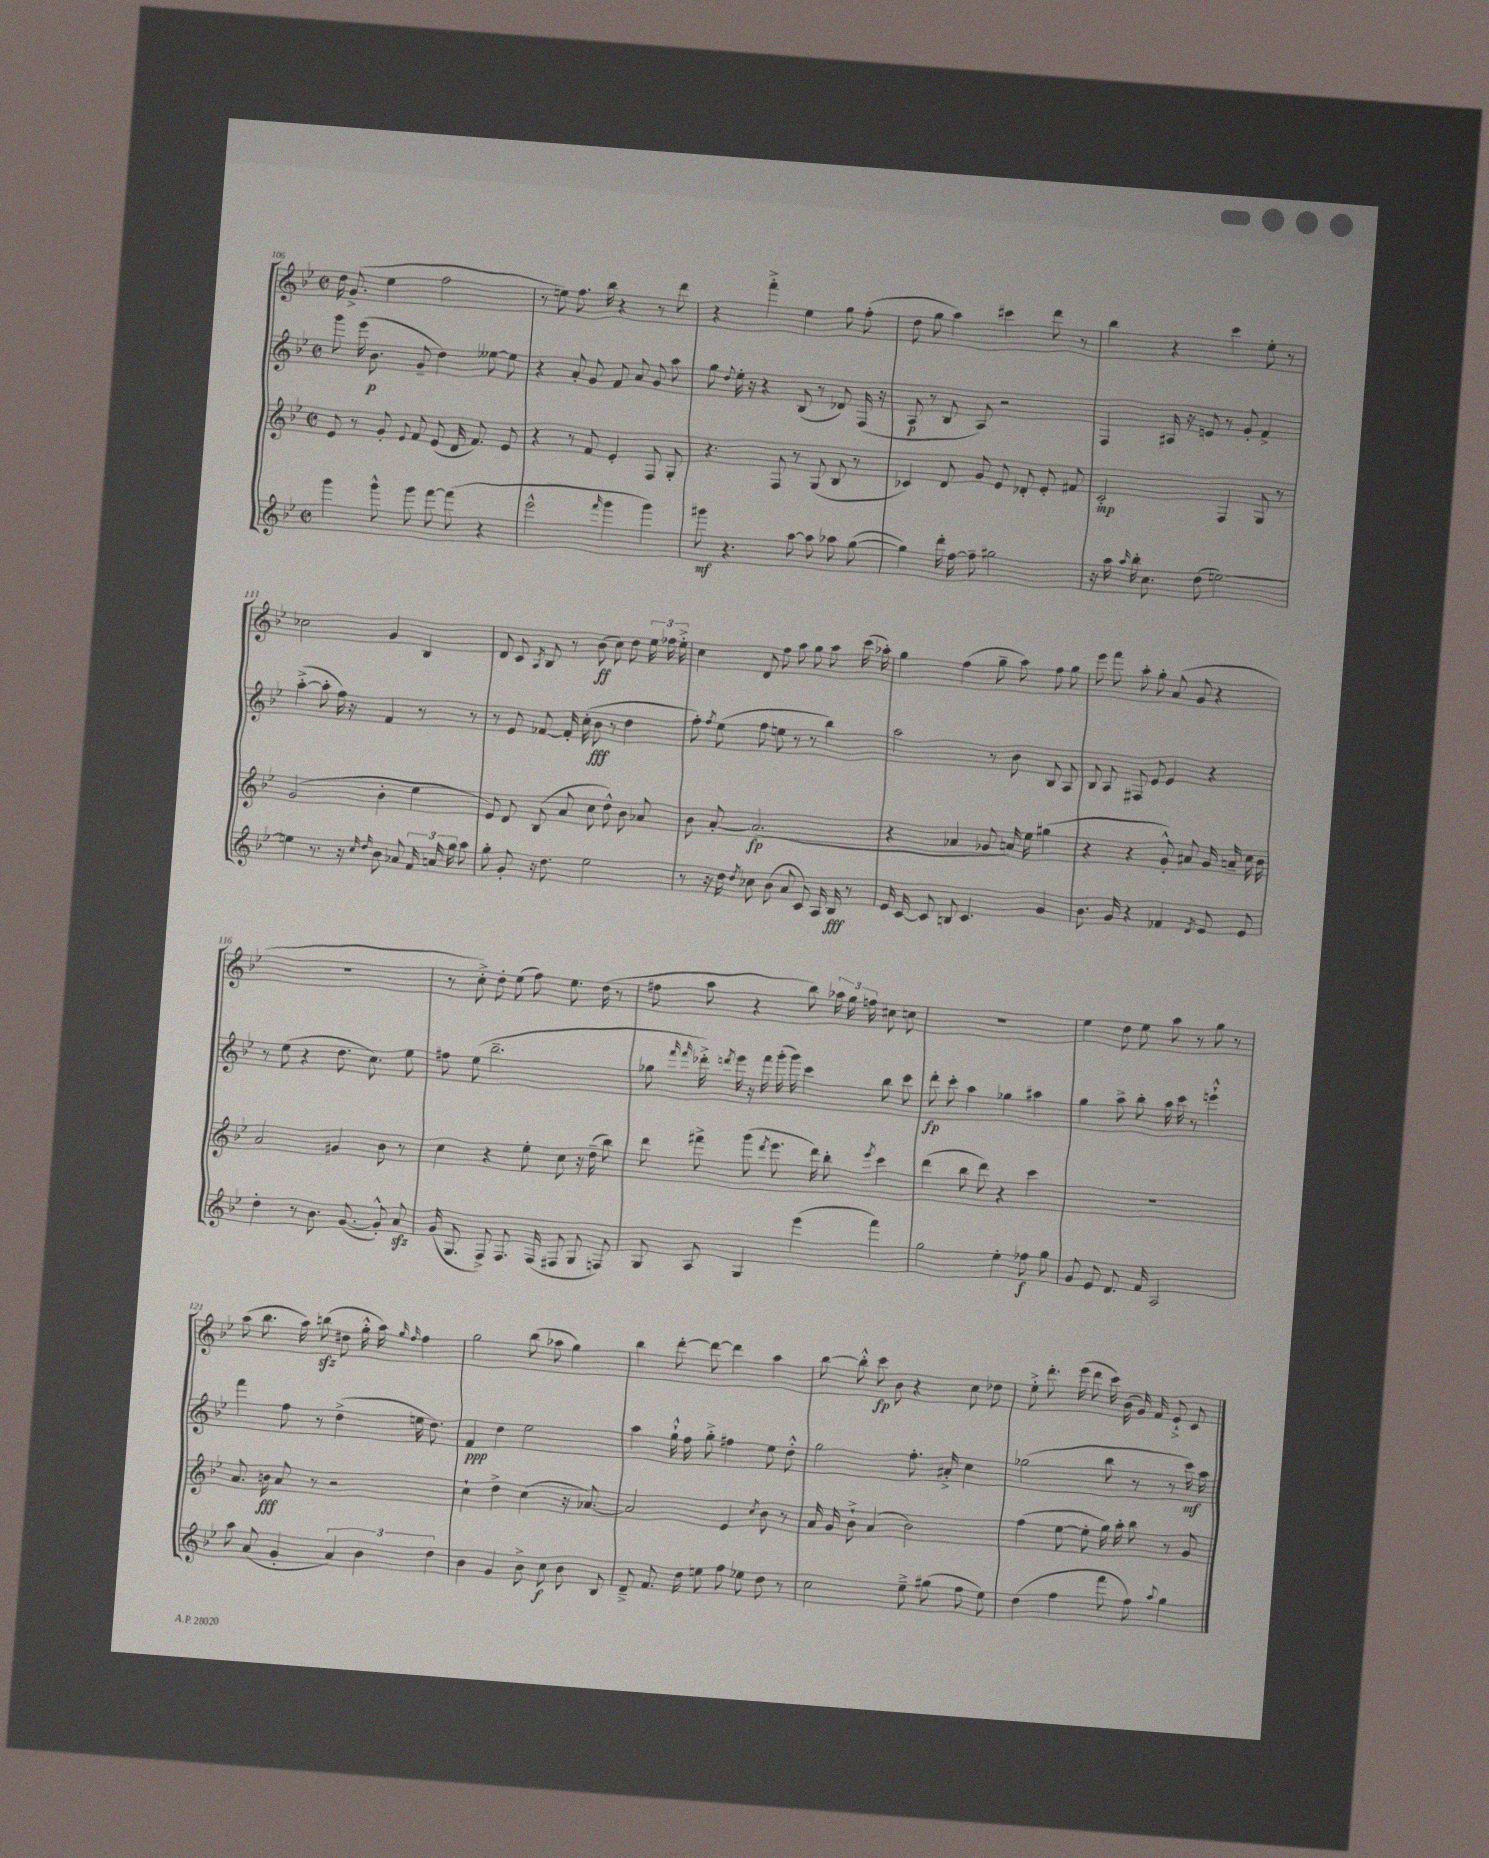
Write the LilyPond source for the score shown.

<<
\new StaffGroup <<
\new Staff = "s0" {
    \clef treble \key bes \major \defaultTimeSignature \time 2/2
    \autoBeamOff d''16 g'8.->( ees''4 f''2 |
    r8 e''8) f''8. bes''16 r4 r8 d'''8 |
    r4 f'''4-.-> ees''4 g''8 f''8-.( |
    d''8 g''8 a''4) cis'''4 d'''8 r8 |
    bes''4 r4 c'''4 ees''8-. r8 |
    ces''2 g'4 bes4 |
    d'8 c'8 \acciaccatura { a8 } bes8 r8 bes'8\ff( c''8) d''8 \tuplet 3/2 { ees''16 fes''16 ees''16-.-> } |
    c''4 d'8 f''8 a''8 g''8 a''8 c'''16( aes''16-.) |
    g''4 f''4( g''8-- a''8) f''8 g''8 |
    ees'''8 f'''8 a''8-. g''8-. a'8( g'8 r4 |
    R1 |
    r8 c''8-.->) d''8-. ees''8( f''8) ees''8. d''16( r8 |
    fis''8 a''8 r4 bes''8) \tuplet 3/2 { aes''16 g''16 f''16 } cis''8 c''8 |
    R1 |
    ees''4 d''8 ees''8 a''8 r8 g''8 r8 |
    a''8( bes''8. a''16) b''8\sfz( dis''8 g''16-.-^ a''16) \grace { g''16 f''16 } f''4 |
    g''2 bes''8( aes''8 g''4) |
    bes''4 d'''8~-. d'''8~ d'''4 a''4 |
    bes''8~ bes''8-.-^ c'''8\fp bes'8 r4 c''8 des''8 |
    ees''8-.-> d'''8.-. ees'''16( d'''8 c'''16) bes'16( g'16) f'16 ees'8-!-> c'8 \bar "|." |
}
\new Staff = "s1" {
    \clef treble \key bes \major \defaultTimeSignature \time 2/2
    \autoBeamOff g'''8 ees'''16( bes'8.\p g'8-- d''4) eeses''8~ eeses''8 |
    r4 a'8-. g'8 f'8 a'8 g'8 a''8 |
    g''8 \appoggiatura { d''8 } ees''16-. r16 r4 bes8( r8 des'8) f16( r16 |
    a8\p r8 bes8 a8) r2 |
    f4 ais16 r16 e'8 r8 g'8-. f'4-> |
    a''4~-.->( a''8-. f''16) r16 f'4 r8 r8 |
    r8 ees'8 fes'8~ fes'16-. c''16-.( bes'8\fff r8 d''4 |
    f''8-.) \acciaccatura { f''8 } ees''8( f''8 e''8 r8 r8 bes''4) |
    a''2 r8 bes'8 bes8 a8 |
    bes8 a8 fis8 ees'8 ees'4 r4 |
    r8 ees''8( r4 d''8. c''8.) ees''8 |
    fis''8 ees''8( bes''2.-- |
    ges''8 \grace { f'''16 f'''16 } des'''16-.->) \acciaccatura { d'''8 } ees'''16 r16 f'''16 g'''16-.( g'''16) c'''4 bes''8 c'''8 |
    d'''8-.\fp c'''8-. a''4 ges''4 ais''4 |
    g''4 a''8-> bes''8-. a''16 c'''16 r8 e'''4-!-^ |
    f'''4 f''8 r8 d''4->( e''16 d''8.) |
    f'4\ppp d''4 ees''2 |
    a''4 g''16-!-^ f''16 g''8-.-> fis''4 ees''8 d''8-.-^ |
    g''2 f''8.-. ais'16-.-> c''4 |
    ges''2( bes''8 r8 r8 c'''16\mf) a''16 \bar "|." |
}
\new Staff = "s2" {
    \clef treble \key bes \major \defaultTimeSignature \time 2/2
    \autoBeamOff ees'8 r8 g'8-. \appoggiatura { ees'8 } f'8 ees'8( d'16 f'8.) ees'8 |
    r4 r8 f'8 ees'4-. f8 g8-. |
    r4. f8 r8 g8( bes8 r8 |
    ces'4) d'8 g'8 ees'8 des'8-. ees'8-. fis'8 |
    c'2-.\mp f4 g8 r8 |
    g'2( bes'4-. ees''4 |
    ees'8) d'8 bes8( a'8 c''8 d''8-^) bes'8 aes'8 |
    bes'8 a'8~-. a'2.\fp( |
    r4 aes'4 ges'8 a'16) ees''16 gis''4( |
    r4 r4 g'8-.-^) ais'8 g'16 a'16-- c''16 bes'16 |
    a'2 gis'4 bes'8 r8 |
    c''4 r4 ees''8-. c''8 r16 d''16--( bes''8) |
    d'''8 fis'''8-> g'''8( \acciaccatura { d'''8 } ees'''8. d'''16) bes''8-. \acciaccatura { ees'''8 } c'''4 |
    d'''4( bes''8 d'''8) r4 c'''4 |
    R1 |
    a'8. b'16\fff a'8 r8 r2 |
    c''4-! d''4-> c''4( r16 aes'8.~) |
    aes'2 ees'4 \acciaccatura { c''8 } bes'8 r8 |
    a'16 g'16 bes'8-!-> a'4( bes'2) |
    f''4( ees''8~ ees''8-. g''16) a''16-. bes''8 r8 g'8 \bar "|." |
}
\new Staff = "s3" {
    \clef treble \key bes \major \defaultTimeSignature \time 2/2
    \autoBeamOff g'''4 g'''8-^ g'''8 f'''8~ f'''8( r4 |
    ees'''2-^ \grace { f'''16 } g'''4 g'''4) |
    gis'''8\mf r4. a''8~ a''8 aes''8 g''8~( |
    g''4) d'''16-. f''16~ f''8-- gis''2 |
    r16 a''16 \grace { a''16 } bes''16-. c''8. d''8( e''2~) |
    e''4 r8. r16 \grace { c''16 d''16 } bes'8 aes'8 \tuplet 3/2 { f'16 a'16 g''16 } a''8 |
    g''8-. g'8-. r16 d''8. ees''2 |
    r8 r16 d''16 \acciaccatura { d''8 } ces''8 bes'8( a'8 c'8) a16 bes16\fff r8 |
    ees'16 c'16~ c'8 b8 c'4. g'4 |
    bes'8. g'16 r4 fes'4 \acciaccatura { d'8 } ees'8 ees'8 |
    d''4-. r8 bes'8. g'8.~( g'8-.-^) a'8\sfz |
    g'16( g8. f8->) f8. f16( fis8 g8 f8) |
    g8 a8 g4 ees'''4( f'''4) |
    g''2 ees''4-. fes''8\f g''8 |
    g'8 ees'8 d'8. f'16 a2 |
    a''8 a'8( g'4-. \tuplet 3/2 { a'4) bes'4 d''4 } |
    bes'4 g'4 bes'8-> c''8\f bes'8 bes8 |
    d'8---> f'8. d''16 e''8 f''8 ees''8 d''8 r8 |
    c''2 ees''8---> gis''8( f''8 ees''8) |
    d''4( f''4 f'''8 f''8) \appoggiatura { a''8 } g''4 \bar "|." |
}
>>
>>
\layout { \context { \Score currentBarNumber = #106 } }
